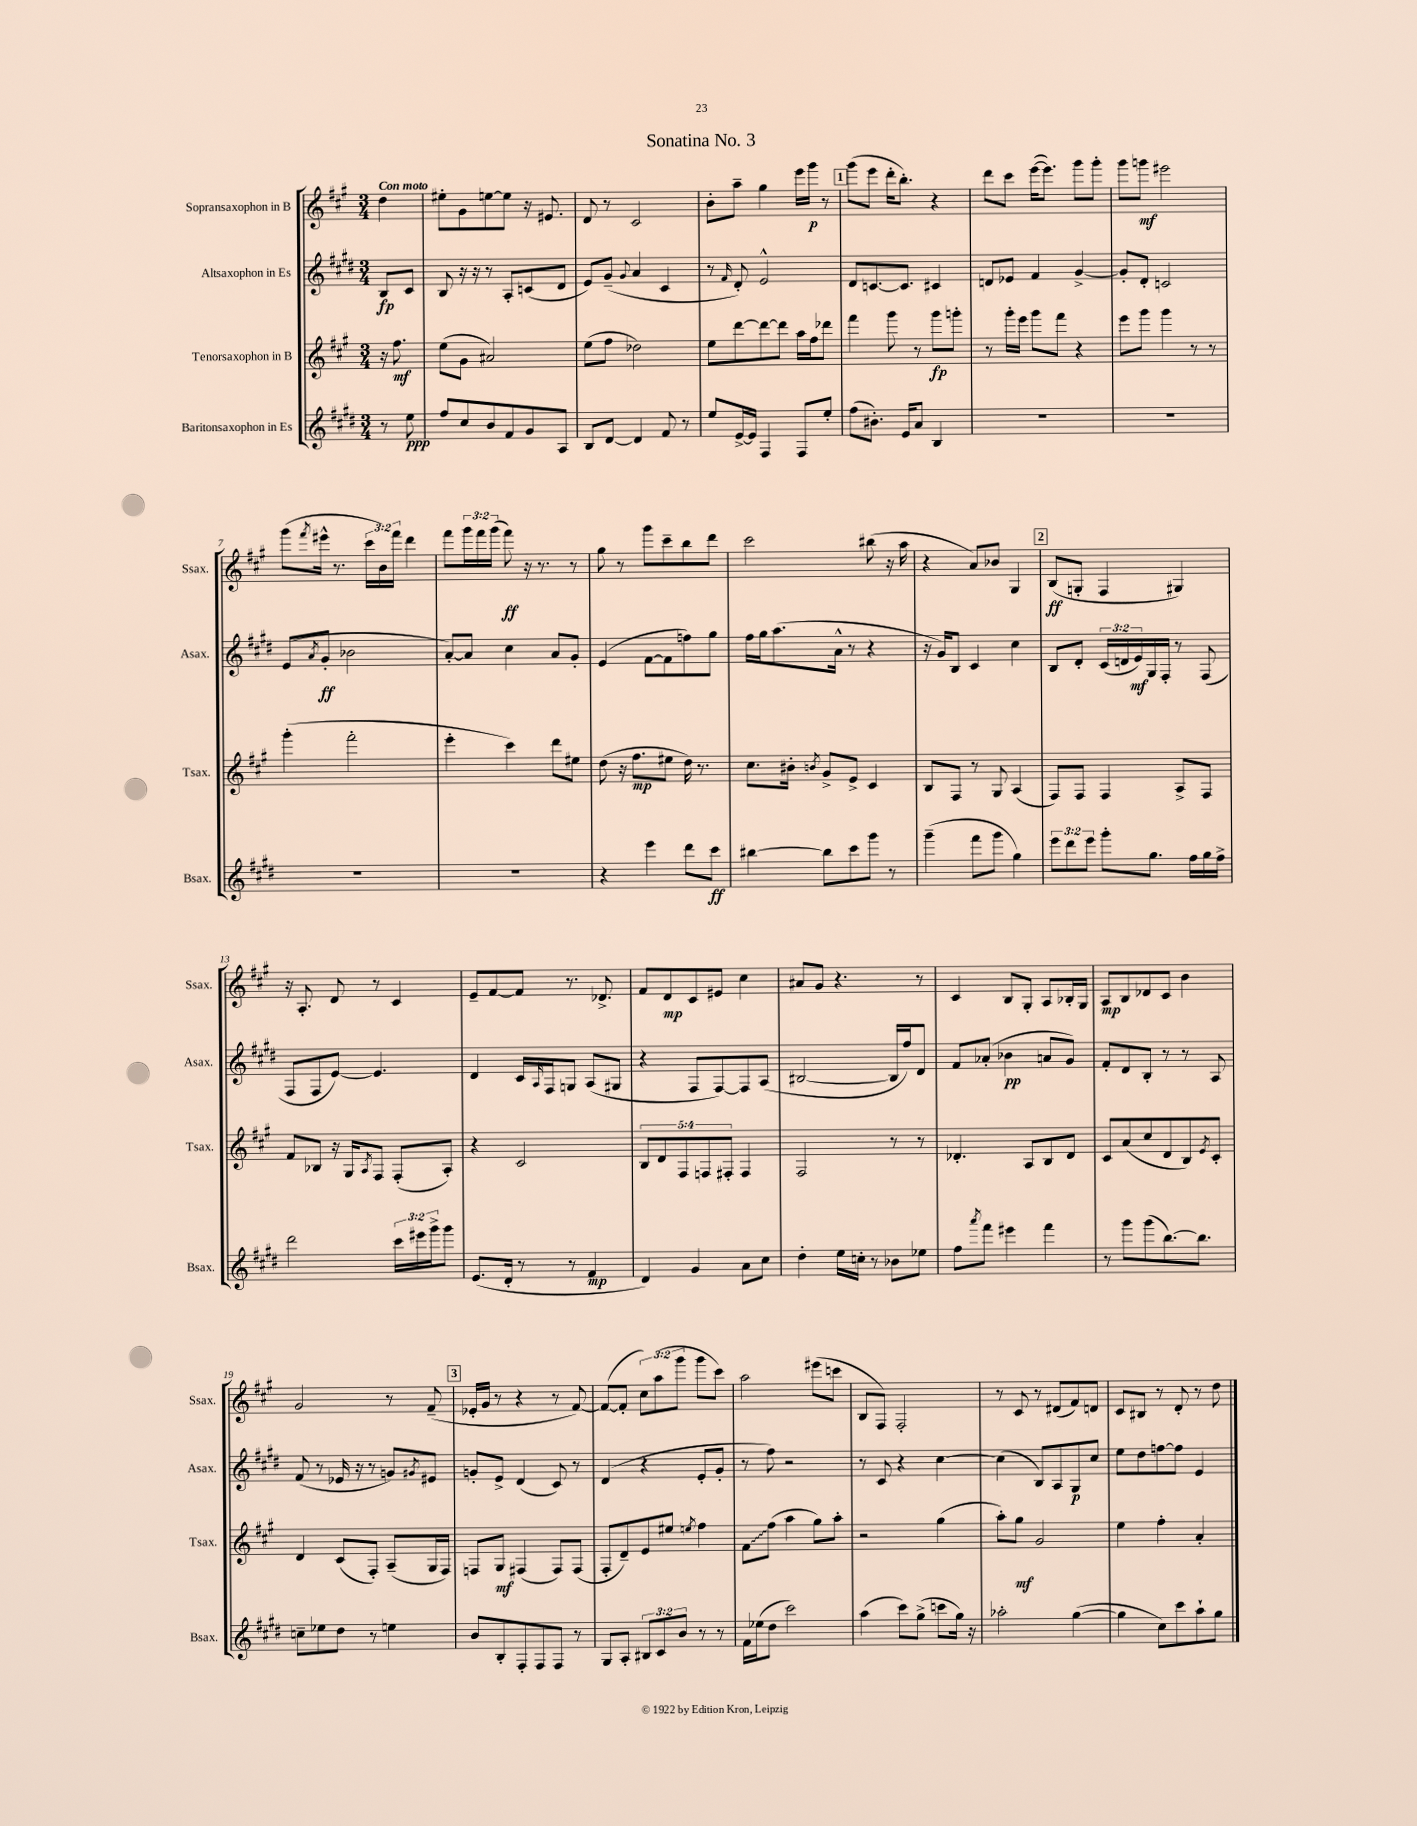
\header { title = "Sonatina No. 3" }
<<
\new StaffGroup <<
\new Staff = "s0" \with { instrumentName = "Sopransaxophon in B" shortInstrumentName = "Ssax." } {
    \clef treble \key a \major \numericTimeSignature \time 3/4 \override Staff.TupletNumber.text = #tuplet-number::calc-fraction-text \partial 4 \tempo "Con moto"
    d''4 |
    eis''8-. gis'8 e''8~ e''8 r16 eis'8. |
    d'8 r8 cis'2 |
    b'8-. a''8-- gis''4 e'''16 gis'''16\p r8 |
    \mark \markup { \box "1" } gis'''8( e'''8 d'''16-. b''8.-.) r4 |
    d'''8 cis'''8 e'''16~( e'''8.) gis'''8 gis'''8-. |
    gis'''8 g'''8\mf eis'''2 |
    gis'''8( \acciaccatura { fis'''8 } eis'''16-^ r8. \tuplet 3/2 { cis'''16 b'16) fis'''16 } d'''4 |
    fis'''8 \tuplet 3/2 { gis'''16 fis'''16 gis'''16( } fis'''8\ff) r16 r8. r8 |
    gis''8 r8 gis'''8 cis'''8-- b''8 d'''8 |
    cis'''2 bis''8( r16 a''16 |
    r4 a'8) bes'8 gis4 |
    \mark \markup { \box "2" } b8\ff( g8-. fis4 gis4) |
    r16 a8.-. d'8 r8 cis'4 |
    e'8-- fis'8~ fis'8 r8. des'8.-> |
    fis'8 d'8\mp cis'8 eis'8 cis''4 |
    ais'8 gis'8 r4. r8 |
    cis'4 b8 gis8-. a8 bes16-. gis16 |
    a8\mp b8 des'8 cis'8 b'4 |
    gis'2 r8 fis'8--( |
    \mark \markup { \box "3" } ees'16-. gis'16 r8 r4 r8 fis'8~) |
    fis'8~( fis'8-. \tuplet 3/2 { cis''8) a''8( gis'''8 } gis'''8 cis'''8) |
    a''2 eis'''8( c'''8 |
    b8 fis8) fis2-. |
    r8 cis'8 r8 dis'8( fis'8) d'8 |
    cis'8 bis8 r8 d'8-. r8 d''8 \bar "|." |
}
\new Staff = "s1" \with { instrumentName = "Altsaxophon in Es" shortInstrumentName = "Asax." } {
    \clef treble \key e \major \numericTimeSignature \time 3/4 \override Staff.TupletNumber.text = #tuplet-number::calc-fraction-text \partial 4
    b8\fp cis'8 |
    b8 r16 r16 r8 a8-. c'8( dis'8 |
    e'8) gis'8--( \appoggiatura { gis'8 } a'4 cis'4 |
    r8 \grace { fis'16 } dis'8-.) e'2-^ |
    \mark \markup { \box "1" } dis'8 c'8.~ c'8. cis'4 |
    d'8 ees'8 fis'4 gis'4~-> |
    gis'8-. dis'8-. c'2 |
    e'8( \acciaccatura { a'8 } gis'8-.\ff bes'2 |
    a'8~-.) a'8 cis''4 a'8 gis'8-. |
    e'4( fis'8~ fis'8 f''8) gis''8 |
    fis''16 gis''16 a''8.( a'16-^ r8 r4 |
    r16 gis'16) b8 cis'4 cis''4 |
    \mark \markup { \box "2" } b8 dis'8-. \tuplet 3/2 { cis'16( d'16 e'16\mf) } gis16 fis16-. r8 fis8( |
    fis8 fis8 e'8~) e'4. |
    dis'4 cis'16 \grace { a16 } fis16 g8 a8( gis8 |
    r4 fis8 fis8~) fis8 a8( |
    bis2~ bis16 fis''16) dis'8 |
    fis'8 aes'8-.( bes'4\pp a'8 gis'8) |
    fis'8-. dis'8 b8-. r8 r8 a8 |
    fis'8( r8 ees'16 r16 r8 g'8) \acciaccatura { gis'8 } eis'8 |
    \mark \markup { \box "3" } g'8-. e'8-> dis'4( cis'8) r8 |
    dis'4( r4 e'8-. gis'8-. |
    r8 fis''8) r2 |
    r8 cis'8 r4 cis''4~ |
    cis''4( b8) a8 gis8\p cis''8 |
    e''8 dis''8 f''8~ f''8 e'4 \bar "|." |
}
\new Staff = "s2" \with { instrumentName = "Tenorsaxophon in B" shortInstrumentName = "Tsax." } {
    \clef treble \key a \major \numericTimeSignature \time 3/4 \override Staff.TupletNumber.text = #tuplet-number::calc-fraction-text \partial 4
    r16 fis''8.\mf |
    e''8( gis'8 ais'2) |
    e''8( fis''8 des''2) |
    e''8 d'''8~ d'''8~ d'''8 a''16 fis''16 des'''8 |
    \mark \markup { \box "1" } fis'''4 gis'''8 r8 gis'''8\fp g'''8-. |
    r8 gis'''16-. e'''16 gis'''8 fis'''8 r4 |
    e'''8 gis'''8 gis'''4 r8 r8 |
    gis'''4-.( fis'''2-. |
    e'''4-. cis'''4) d'''8 eis''8 |
    d''8( r16 fis''8.\mp eis''8 d''16) r8. |
    cis''8. bis'16-. \acciaccatura { b'8 } gis'8-> e'8-> cis'4 |
    b8 fis8 r8 gis8 a4( |
    \mark \markup { \box "2" } fis8) fis8 fis4 a8-> fis8 |
    fis'8 bes8 r16 gis16 \acciaccatura { a8 } fis8 fis8-.( a8-.) |
    r4 cis'2 |
    \tuplet 5/4 { b8 d'8 fis8 f8 fis8-. } fis4 |
    fis2 r8 r8 |
    des'4.-. a8 b8 des'8 |
    cis'8 a'8( cis''8 d'8 b8) \acciaccatura { e'8 } cis'8-. |
    d'4 cis'8( fis8-.) a8--( gis16 fis16) |
    \mark \markup { \box "3" } f8 gis8\mf fis4( fis8) fis8( |
    fis8-. d'8--) e'8 eis''8 \acciaccatura { e''8 } fis''4 |
    \once \override Glissando.style = #'zigzag fis'8\glissando fis''8( a''4 gis''8) a''8-. |
    r2 gis''4( |
    a''8-.) gis''8\mf gis'2 |
    e''4 fis''4-. a'4-. \bar "|." |
}
\new Staff = "s3" \with { instrumentName = "Baritonsaxophon in Es" shortInstrumentName = "Bsax." } {
    \clef treble \key e \major \numericTimeSignature \time 3/4 \override Staff.TupletNumber.text = #tuplet-number::calc-fraction-text \partial 4
    r8 e''8\ppp |
    fis''8 cis''8 b'8 fis'8 gis'8 a8 |
    b8 dis'8~ dis'4 fis'8 r8 |
    e''8 e'16~-> e'16 fis4 fis8 e''8-. |
    \mark \markup { \box "1" } fis''8( bis'8.-.) e'16 a'8 b4 |
    R2. |
    R2. |
    R2. |
    R2. |
    r4 e'''4 dis'''8 cis'''8\ff |
    bis''4~ bis''8 cis'''8 gis'''8 r8 |
    gis'''4--( fis'''8 gis'''8 gis''4) |
    \mark \markup { \box "2" } \tuplet 3/2 { e'''8 dis'''8 e'''8 } gis'''8-. gis''8. fis''16 gis''16 fis''16-> |
    dis'''2 \tuplet 3/2 { cis'''16 eis'''16 gis'''16-> } gis'''8 |
    e'8.( dis'16-. r8 r8 fis'4\mp |
    dis'4) gis'4 a'8 cis''8 |
    dis''4-. e''16 c''16-. r8 bes'8 ees''8 |
    fis''8 \acciaccatura { a'''8 } fis'''8 eis'''4 fis'''4 |
    r8 gis'''8 gis'''8( b''8.~) b''8. |
    c''8-- ees''8 dis''8 r8 e''4 |
    \mark \markup { \box "3" } b'8 b8-. fis8-. fis8 fis8 r8 |
    gis8 a8-. \tuplet 3/2 { bis8 cis'8 b'8 } r8 r8 |
    fis'16 ees''16( dis''8 cis'''2) |
    a''4( cis'''8) gis''8->( c'''8 gis''16) r16 |
    aes''2-. gis''4~( |
    gis''4 cis''8) cis'''8 a''8-! gis''8 \bar "|." |
}
>>
>>
